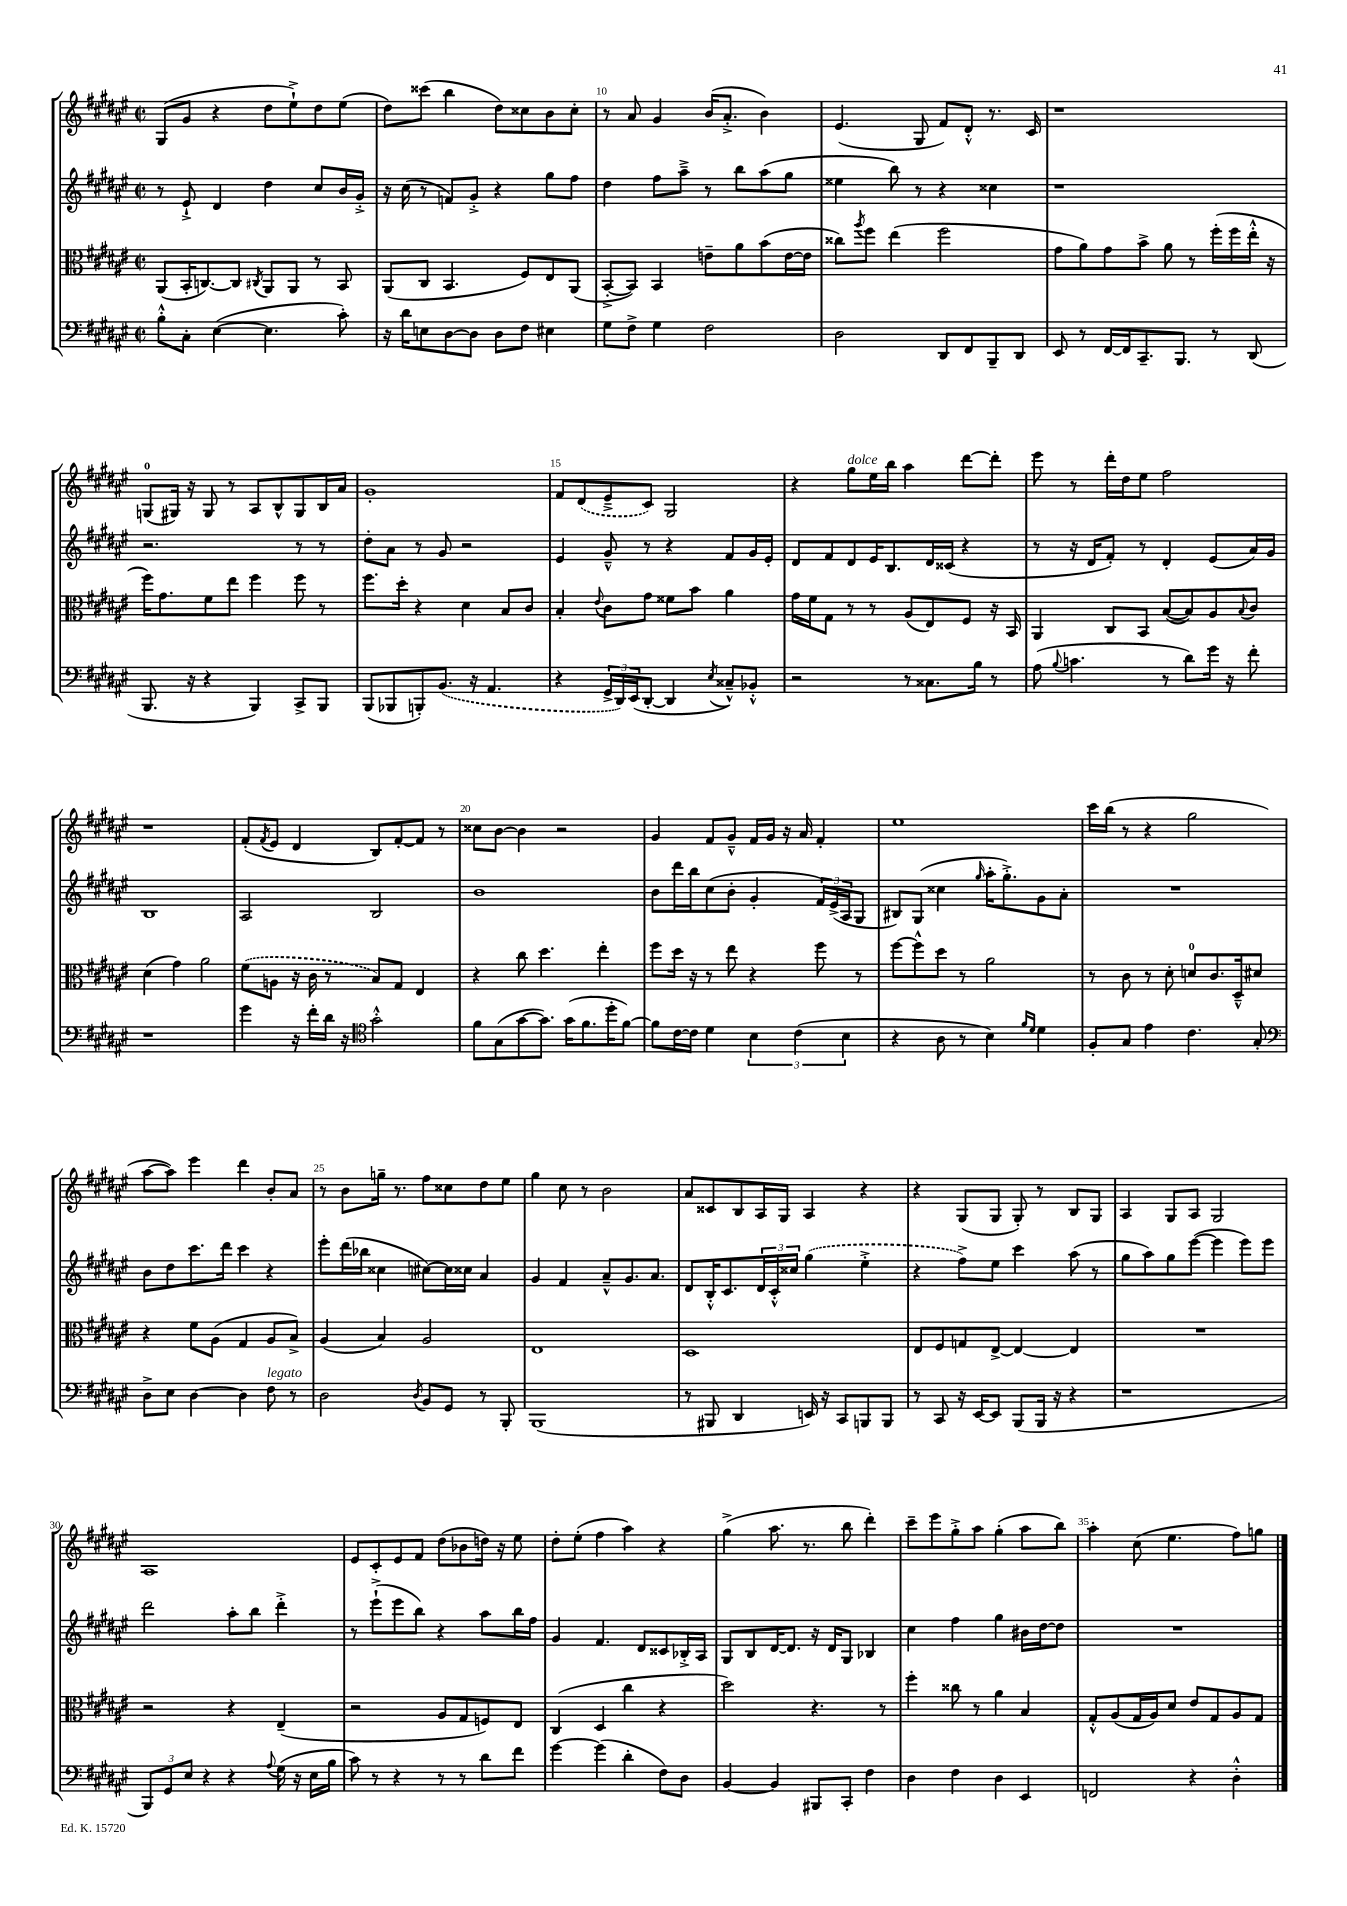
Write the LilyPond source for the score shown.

<<
\new StaffGroup <<
\new Staff = "s0" {
    \clef treble \key fis \major \defaultTimeSignature \time 2/2
    gis8( gis'8 r4 dis''8 eis''8-!->) dis''8 eis''8( |
    dis''8) cisis'''8( b''4 dis''8) cisis''8 b'8 cisis''8-. |
    r8 ais'8 gis'4 b'16( ais'8.-.-> b'4) |
    eis'4.( gis8 fis'8) dis'8-.-^ r8. cis'16 |
    r1 |
    g8-0( gis16) r16 gis8 r8 ais8 b8-^ gis8 b16 ais'16 |
    gis'1-. |
    fis'8 \once \slurDashed dis'8( eis'8---> cis'8) gis2 |
    r4 gis''8^\markup { \italic "dolce" } eis''16 b''16 ais''4 dis'''8~ dis'''8-. |
    eis'''8 r8 dis'''16-. dis''16 eis''8 fis''2 |
    r1 |
    fis'8-.( \acciaccatura { fis'8 } eis'8 dis'4 b8) fis'8~-. fis'8 r8 |
    cisis''8 b'8~ b'4 r2 |
    gis'4 fis'8 gis'8---^ fis'16 gis'16 r16 ais'16 fis'4-. |
    eis''1 |
    cis'''16 b''16( r8 r4 gis''2 |
    ais''8~ ais''8) eis'''4 dis'''4 b'8-. ais'8 |
    r8 b'8 g''16-- r8. fis''8 cisis''8 dis''8 eis''8 |
    gis''4 cis''8 r8 b'2 |
    ais'8 cisis'8 b8 ais16 gis16 ais4 r4 |
    r4 gis8( gis8 gis8-.) r8 b8 gis8 |
    ais4 gis8 ais8 gis2 |
    ais1 |
    eis'8 cis'8-. eis'8 fis'8 dis''8( bes'8 d''16) r16 eis''8 |
    dis''8-. eis''8-.( fis''4 ais''4) r4 |
    gis''4->( ais''8. r8. b''8 dis'''4-.) |
    cis'''8-- eis'''8 gis''8-.-> ais''8 gis''4-.( ais''8 b''8) |
    ais''4-. cis''8( eis''4. fis''8) g''8 \bar "|." |
}
\new Staff = "s1" {
    \clef treble \key fis \major \defaultTimeSignature \time 2/2
    r8 eis'8-!-> dis'4 dis''4 cis''8 b'16 gis'16-.-> |
    r16 cis''16( r8 f'8) gis'8-.-> r4 gis''8 fis''8 |
    dis''4 fis''8 ais''8---> r8 b''8 ais''8( gis''8 |
    eisis''4 b''8) r8 r4 cisis''4 |
    r1 |
    r2. r8 r8 |
    dis''8-. ais'8 r8 gis'8 r2 |
    eis'4 gis'8---^ r8 r4 fis'8 gis'16 eis'16-. |
    dis'8 fis'8 dis'8 eis'16 b8. dis'16 cisis'16( r4 |
    r8 r16 dis'16 fis'8-.) r8 dis'4-. eis'8( ais'16) gis'16 |
    b1 |
    ais2 b2 |
    b'1 |
    b'8 dis'''16 b''16 cis''8( b'8-. gis'4-. \tuplet 3/2 { fis'16) eis'16->( ais16 } gis8 |
    bis8) gis8( cisis''4 \grace { gis''16 } ais''16-. gis''8.-.->) gis'8 ais'8-. |
    R1 |
    b'8 dis''8 cis'''8. dis'''16 cis'''4 r4 |
    eis'''8-. dis'''16( bes''16 cisis''4 cis''8~) cis''16 cisis''16 ais'4 |
    gis'4 fis'4 ais'8---^ gis'8. ais'8. |
    dis'8 b16-.-^ cis'8. \tuplet 3/2 { dis'16 cis'16-.-^ cisis''16 } \once \slurDashed gis''4( eis''4-.-> |
    r4 fis''8->) eis''8 cis'''4 ais''8( r8 |
    gis''8 ais''8) gis''8 eis'''8~( eis'''4 eis'''8) eis'''8 |
    dis'''2 ais''8-. b''8 dis'''4-.-> |
    r8 eis'''8-!->( eis'''8 b''8) r4 ais''8 b''16 fis''16 |
    gis'4 fis'4. dis'8 cisis'8 bes16-.-> ais16 |
    gis8 b8 dis'16~ dis'8. r16 dis'16 gis8 bes4 |
    cis''4 fis''4 gis''4 bis'16 dis''16~ dis''8 |
    R1 \bar "|." |
}
\new Staff = "s2" {
    \clef alto \key fis \major \defaultTimeSignature \time 2/2
    ais,8( b,16-. c8.~) c8 \acciaccatura { cis8 } ais,8 ais,8 r8 b,8 |
    ais,8( cis8 b,4. fis8) eis8 ais,8( |
    b,8~-.-> b,8) b,4 e'8-- ais'8 b'8( e'16~ e'16 |
    cisis''8) \acciaccatura { ais''8 } fis''8 eis''4( fis''2 |
    gis'8 ais'8) gis'8 b'8-> ais'8 r8 fis''16-.( fis''16 eis''16-.-^ r16 |
    fis''16) gis'8. fis'8 eis''8 fis''4 fis''8 r8 |
    fis''8. dis''16-. r4 dis'4 b8 cis'8 |
    b4-. \appoggiatura { eis'8 } cis'8 gis'8 fisis'8 b'8 ais'4 |
    gis'16 fis'16 gis8 r8 r8 ais8( eis8) fis8 r16 b,16 |
    ais,4 cis8 b,8 b8~( b8) ais8 \appoggiatura { b8 } cis'8 |
    dis'4( gis'4) ais'2 |
    \once \slurDashed fis'8( a8 r16 cis'16 r8 b8) gis8 eis4 |
    r4 cis''8 dis''4. eis''4-. |
    fis''8 dis''16 r16 r8 eis''8 r4 fis''8 r8 |
    fis''8~ fis''8-^ dis''8 r8 ais'2 |
    r8 cis'8 r8 dis'8-. d'8-0 cis'8. dis16---^ dis'8 |
    r4 fis'8 ais8( gis4 ais8 b8->) |
    ais4( b4) ais2 |
    eis1 |
    dis1 |
    eis8 fis8 g8 eis8~-> eis4~ eis4 |
    R1 |
    r2 r4 eis4--( |
    r2 ais8 gis8 f8) eis8 |
    cis4( dis4 cis''4 r4 |
    dis''2) r4. r8 |
    fis''4-. cisis''8 r8 ais'4 b4 |
    gis8-.-^ ais8( gis16 ais16) dis'8 eis'8 gis8 ais8 gis8 \bar "|." |
}
\new Staff = "s3" {
    \clef bass \key fis \major \defaultTimeSignature \time 2/2
    b8-.-^ cis8-. eis4~( eis4. cis'8-.) |
    r16 dis'16 e8 dis8~ dis8 dis8 fis8 eis4 |
    gis8 fis8-> gis4 fis2 |
    dis2 dis,8 fis,8 b,,8-- dis,8 |
    eis,8 r8 fis,16~ fis,16 cis,8.-- b,,8. r8 dis,8( |
    b,,8. r16 r4 b,,4) cis,8-> b,,8 |
    b,,8( bes,,8 b,,8-.) \once \slurDashed b,8.( r16 ais,4. |
    r4 \tuplet 3/2 { gis,16-> dis,16) eis,16( } dis,8~-. dis,4 \acciaccatura { eis8 } cisis8---^) bes,8-.-^ |
    r2 r8 cisis8. b16 r8 |
    ais8( \appoggiatura { b8 } c'4. r8 dis'8) gis'16 r16 fis'8-. |
    r1 |
    gis'4 r16 fis'16-. dis'16 r16 \clef tenor gis'2-.-^ |
    fis'8 gis8( gis'8~ gis'8.) gis'16( fis'8. dis''16-. fis'8~) |
    fis'8 cis'16~ cis'16 dis'4 \tuplet 3/2 { b4 cis'4( b4 } |
    r4 ais8 r8 b4) \grace { fis'16 dis'16 } dis'4 |
    fis8-. gis8 eis'4 cis'4. gis8-. |
    \clef bass dis8-> eis8 dis4~ dis4 fis8^\markup { \italic "legato" } r8 |
    dis2 \acciaccatura { dis8 } b,8 gis,8 r8 b,,8-. |
    b,,1( |
    r8 bis,,8 dis,4 e,16) r16 cis,8 b,,8 b,,8 |
    r8 cis,8 r16 eis,16~ eis,8 b,,8( b,,16 r16 r4 |
    r1 |
    \tuplet 3/2 { b,,8) gis,8 eis8 } r4 r4 \appoggiatura { ais8 } gis16( r16 eis16 b16 |
    cis'8) r8 r4 r8 r8 dis'8 fis'8 |
    gis'4~ gis'4( dis'4-. fis8) dis8 |
    b,4~ b,4 bis,,8 cis,8-. fis4 |
    dis4 fis4 dis4 eis,4 |
    f,2 r4 dis4-.-^ \bar "|." |
}
>>
>>
\layout { \context { \Score currentBarNumber = #8 \override BarNumber.break-visibility = ##(#f #t #t) barNumberVisibility = #(every-nth-bar-number-visible 5) } }
